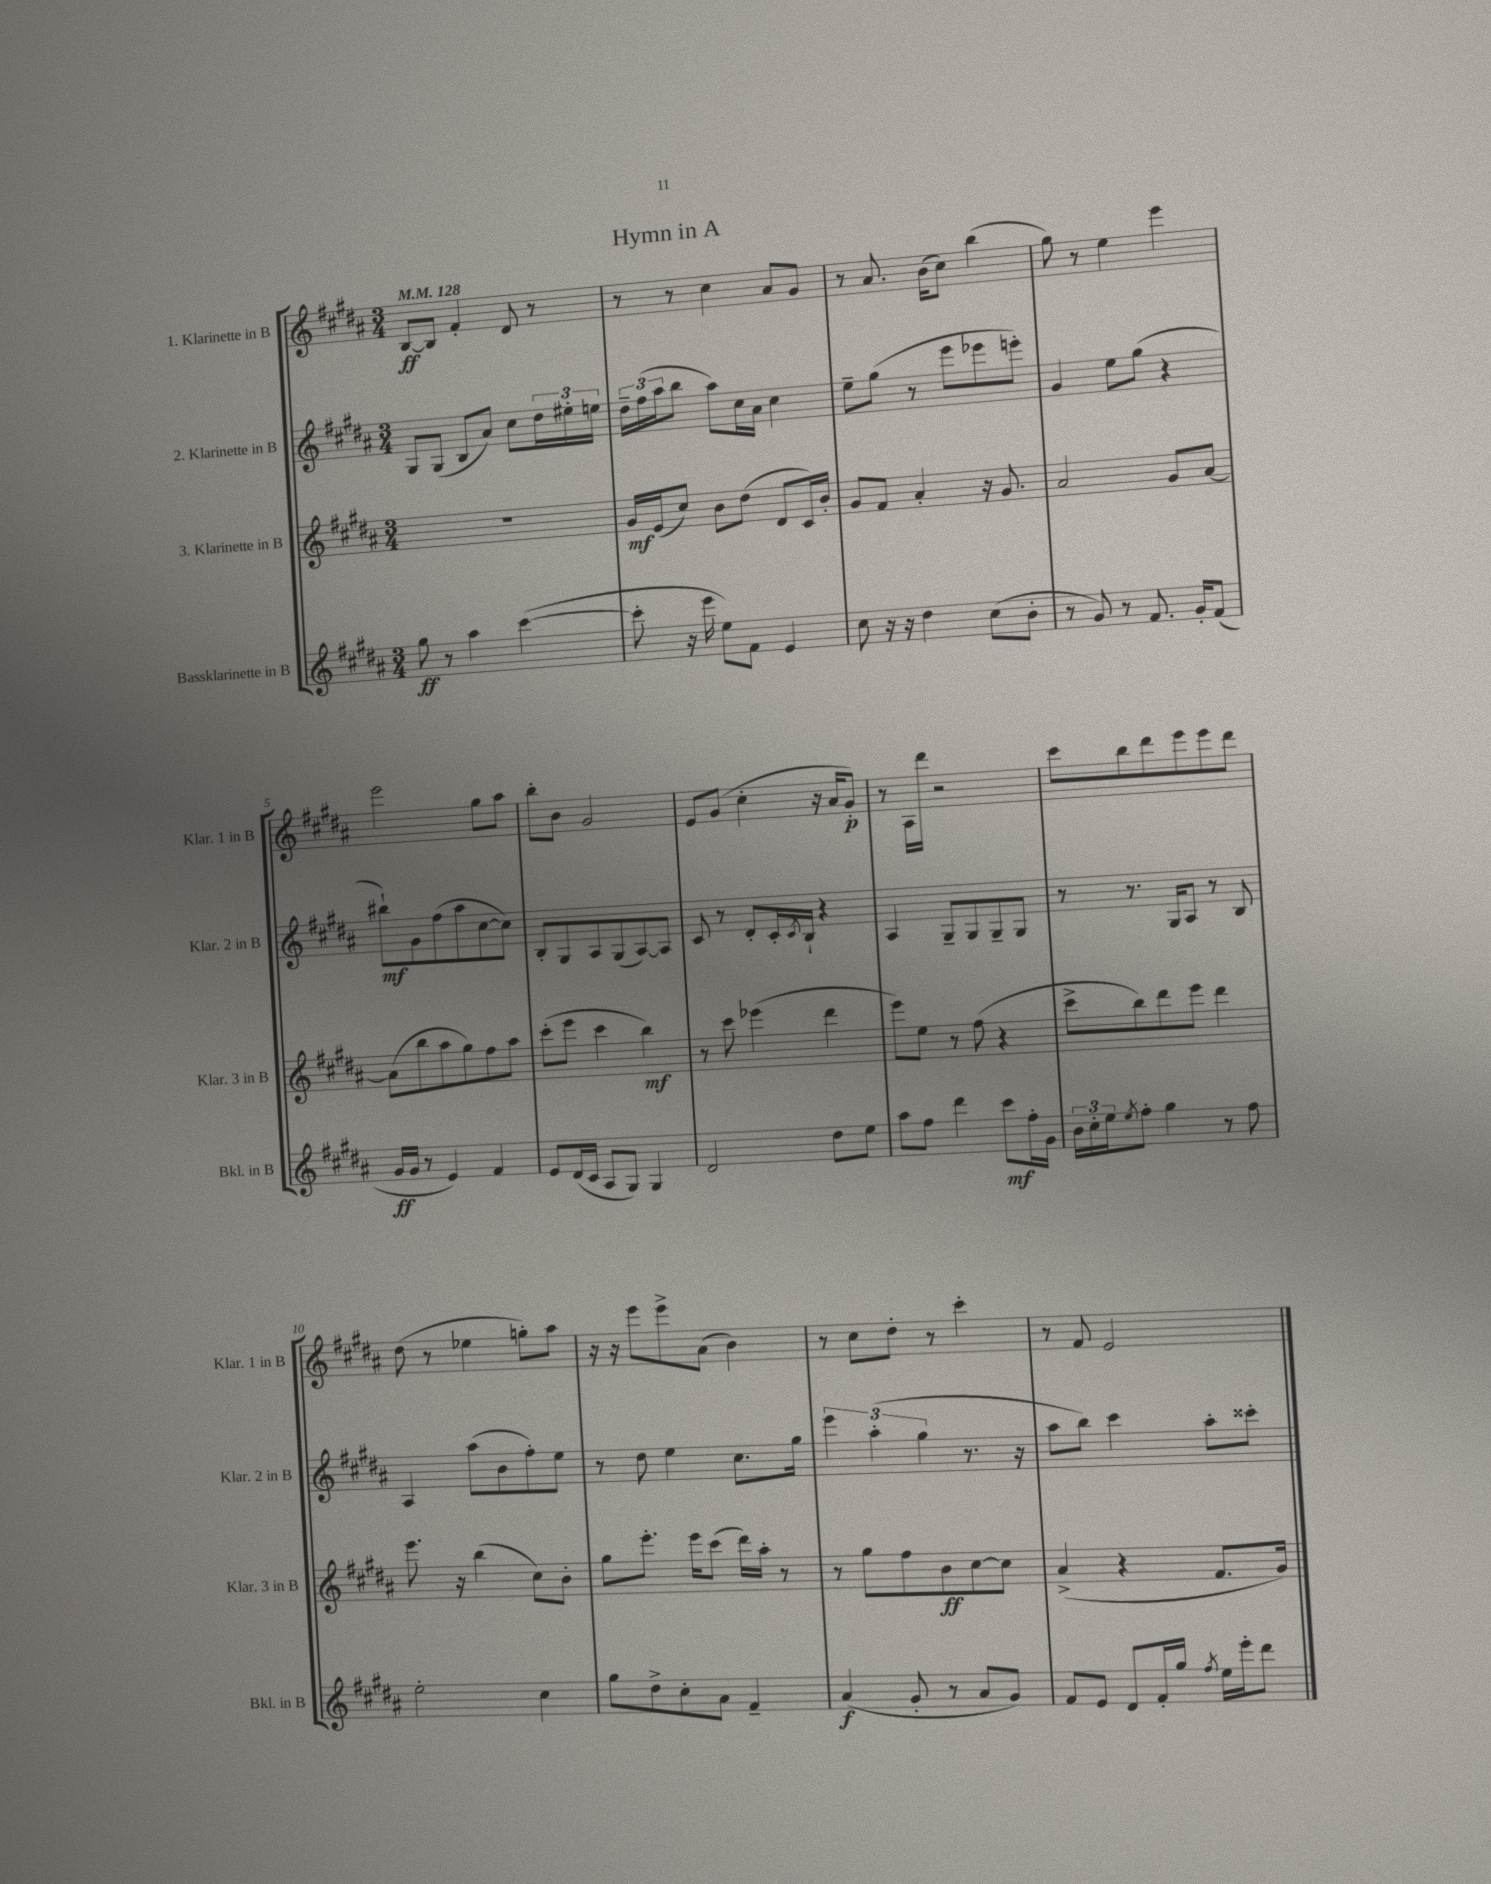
\header { title = "Hymn in A" }
<<
\new StaffGroup <<
\new Staff = "s0" \with { instrumentName = "1. Klarinette in B" shortInstrumentName = "Klar. 1 in B" } {
    \clef treble \key b \major \numericTimeSignature \time 3/4 \tempo 4 = 128
    b8~\ff b8 fis'4-. dis'8 r8 |
    r8 r8 cis''4 ais'8 gis'8 |
    r8 ais'8. b'16( cis''8) b''4( |
    gis''8) r8 e''4 e'''4 |
    e'''2 gis''8 ais''8 |
    b''8-. b'8 gis'2 |
    e'8 gis'8( cis''4-. r16 ais'16 gis'8-.\p) |
    r8 ais16 dis'''16 r2 |
    cis'''8 b''8 dis'''8 e'''8 e'''8 dis'''8 |
    dis''8( r8 ees''4 g''8-.) ais''8 |
    r16 r16 e'''8 e'''8-> ais'8( b'4) |
    r8 cis''8 dis''8-. r8 cis'''4-. |
    r8 fis'8 e'2 \bar "|." |
}
\new Staff = "s1" \with { instrumentName = "2. Klarinette in B" shortInstrumentName = "Klar. 2 in B" } {
    \clef treble \key b \major \numericTimeSignature \time 3/4
    gis8 gis8( b8 ais'8) cis''8 \tuplet 3/2 { dis''16 eis''16-. e''16 } |
    \tuplet 3/2 { dis''16-- fis''16( ais''16 } b''8 ais''8) cis''16 ais'16 cis''4 |
    e''8-- gis''8( r8 e'''8 ees'''8 e'''8-.) |
    gis'4 e''8 gis''8( r4 |
    bis''8-!\mf) gis'8 fis''8( ais''8 cis''8~ cis''8) |
    b8-. gis8 ais8 gis8( ais8~) ais8 |
    cis'8 r8 dis'8-. cis'16-. \acciaccatura { cis'8 } b16-! r4 |
    ais4 gis8-- gis8 gis8-- gis8 |
    r8 r8. gis16 ais8 r8 b8 |
    ais4 ais''8( b'8 fis''8-.) e''8 |
    r8 dis''8 e''4 cis''8. gis''16 |
    \tuplet 3/2 { e'''4 ais''4-.( gis''4 } r8. r16 |
    ais''8 b''8) cis'''4 ais''8-. cisis'''8-. \bar "|." |
}
\new Staff = "s2" \with { instrumentName = "3. Klarinette in B" shortInstrumentName = "Klar. 3 in B" } {
    \clef treble \key b \major \numericTimeSignature \time 3/4
    R2. |
    gis'16\mf e'16( cis''8) b'8 dis''8( dis'8 cis'16) b'16-. |
    gis'8 fis'8 ais'4-. r16 gis'8. |
    ais'2 gis'8 ais'8~ |
    ais'8( b''8 ais''8 gis''8) fis''8 ais''8 |
    cis'''8-.( e'''8 cis'''4 b''4\mf) |
    r8 cis'''8 ees'''4( dis'''4 |
    e'''8) e''8 r8 fis''8( r4 |
    cis'''8-> b''8) dis'''8 e'''8 dis'''4 |
    e'''8. r16 b''4( cis''8) b'8-. |
    gis''8 e'''8.-. e'''16 cis'''8( dis'''16) ais''16-. r8 |
    r8 gis''8 fis''8 b'8\ff cis''8~ cis''8 |
    ais'4->( r4 fis'8. gis'16) \bar "|." |
}
\new Staff = "s3" \with { instrumentName = "Bassklarinette in B" shortInstrumentName = "Bkl. in B" } {
    \clef treble \key b \major \numericTimeSignature \time 3/4
    gis''8\ff r8 ais''4 cis'''4~( |
    cis'''8-. r16 e'''16 e''8) fis'8 e'4 |
    cis''8 r16 r16 dis''4 cis''8( b'8-. |
    r8 gis'8) r8 fis'8. gis'16-. fis'8( |
    gis'16\ff gis'16 r8 e'4) fis'4 |
    e'8 dis'16( cis'16 ais8 gis8) gis4 |
    dis'2 dis''8 e''8 |
    ais''8 fis''8 dis'''4 cis'''8\mf fis''16-. gis'16 |
    \tuplet 3/2 { b'16 cis''16-. e''16 } \acciaccatura { e''8 } fis''8-. gis''4 r8 fis''8 |
    e''2-. cis''4 |
    gis''8 dis''8-> cis''8-. ais'8 fis'4-- |
    ais'4\f( gis'8-. r8 ais'8 gis'8) |
    fis'8 e'8 dis'8 fis'16-. gis''16 \acciaccatura { fis''8 } e''16 e'''16-. dis'''8 \bar "|." |
}
>>
>>
